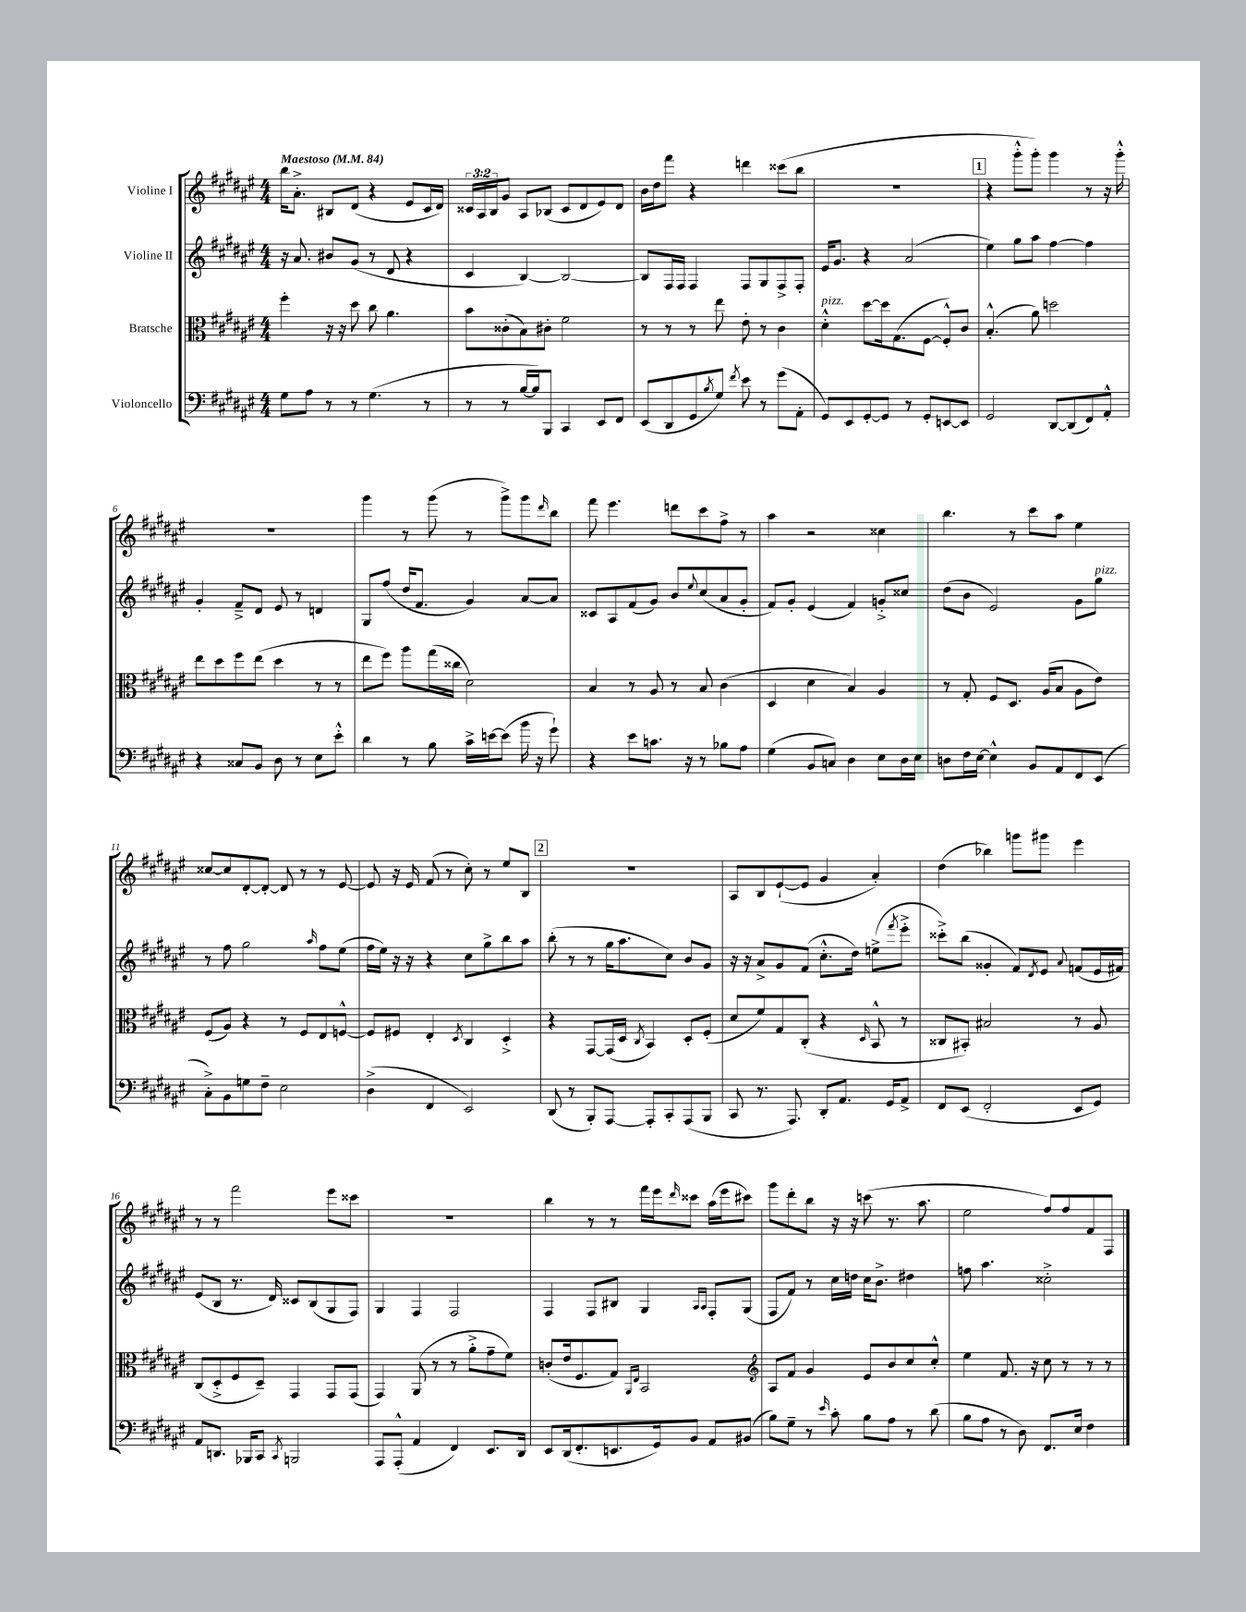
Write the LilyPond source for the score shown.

<<
\new StaffGroup <<
\new Staff = "s0" \with { instrumentName = "Violine I" } {
    \clef treble \key fis \major \numericTimeSignature \time 4/4 \override Staff.TupletNumber.text = #tuplet-number::calc-fraction-text \tempo "Maestoso" 4 = 84
    b''16 ais'8.-.-> bis8 dis'8( r4 eis'8 cis'16 dis'16) |
    \tuplet 3/2 { cisis'16 ais16 b16 } gis'8 ais8 bes8( cisis'8 dis'8 eis'8) dis'8 |
    b'16 dis''16 fis'''8 r4 d'''4 cisis'''8( b''8 |
    R1 |
    \mark \markup { \box "1" } r4 gis'''8-.-^ gis'''8-.) gis'''4 r8 r16 gis'''16-.-^ |
    R1 |
    gis'''4 r8 gis'''8( r8 gis'''8->) gis'''8 \grace { dis'''16 } b''8 |
    fis'''8 eis'''4. d'''8 cis'''8 fis''8-> r8 |
    ais''4 r2 cisis''4 |
    b''4. r8 cis'''8 ais''8 eis''4 |
    cisis''8~ cisis''8 dis'8~-. dis'8~-. dis'8 r8 r8 eis'8~ |
    eis'8 r16 eis'16 fis'8( r8 cis''8-.) r8 eis''8 b8 |
    \mark \markup { \box "2" } R1 |
    ais8 b8 eis'8~-!( eis'8 gis'4 ais'4-.) |
    dis''4( bes''4) g'''8 gis'''8 eis'''4 |
    r8 r8 fis'''2 eis'''8 cisis'''8 |
    R1 |
    b''4 r8 r8 fis'''16 eis'''16 \grace { dis'''16 } cisis'''8 ais''16( eis'''16 cis'''8) |
    gis'''8 dis'''8-. b''8 r16 r16 c'''8( r8. ais''8. |
    eis''2 fis''8) fis''8 fis'8 fis8 \bar "|." |
}
\new Staff = "s1" \with { instrumentName = "Violine II" } {
    \clef treble \key fis \major \numericTimeSignature \time 4/4
    r16 ais'8. bis'8 gis'8( r8 dis'8 r4 |
    cis'4 b4~) b2~ |
    b8 fis16 fis16 fis4 fis8 gis8 fis8-> fis8-. |
    eis'16 gis'8. r4 ais'2( |
    \mark \markup { \box "1" } eis''4) gis''8 ais''8 fis''4~ fis''4 |
    gis'4-. fis'8---> dis'8 eis'8 r8 d'4 |
    gis8 fis''8( dis''16 fis'8. gis'4) ais'8~ ais'8 |
    cisis'8 ais8 fis'8( gis'8) b'8 \appoggiatura { eis''8 } cis''8( ais'8 gis'8-. |
    fis'8) gis'8-. eis'4( fis'4) g'8-.-> cisis''8 |
    dis''8( b'8 eis'2) gis'8 gis''8^\markup { \italic "pizz." } |
    r8 fis''8 gis''2 \grace { ais''16 } fis''8 eis''8( |
    fis''16 eis''16) r16 r16 r4 cis''8 gis''8-> b''8 ais''8 |
    \mark \markup { \box "2" } b''8-.( r8 r8 gis''16 ais''8. cis''8) b'8 gis'8 |
    r16 r16 ais'8-> gis'8 fis'8( cis''8.-.-^ dis''16) e''8->( \acciaccatura { fis'''8 } eis'''8-.-> |
    cisis'''8-.->) b''8( gisis'4-. fis'8) \acciaccatura { dis'8 } eis'8 \appoggiatura { ais'8 } f'8( eis'16 fis'16) |
    eis'8( b8 r8. dis'16) cisis'8 b8( gis8 fis8) |
    gis4 fis4 fis2 |
    fis4 fis8 bis8 gis4 \grace { ais16 ais16 } fis8-. gis8( |
    fis8 fis'8) r8 cis''16 d''16 cis''16 b'8.-> dis''4 |
    f''8 ais''4. cisis''2-.-> \bar "|." |
}
\new Staff = "s2" \with { instrumentName = "Bratsche" } {
    \clef alto \key fis \major \numericTimeSignature \time 4/4
    fis''4-. r16 r16 dis''8 cis''8 ais'4. |
    b'8 cisis'8-.( b8) cis'8-. fis'2 |
    r8 r8 r8 eis''8 eis'8-. r8 cis'4 |
    dis'4-.-^^\markup { \italic "pizz." } dis''8~ dis''16 gis8.( fis8~ fis8-.-^) cis'8 |
    \mark \markup { \box "1" } b4.-.-^( ais'8) d''2 |
    eis''8 dis''8 fis''8 eis''8( dis''4 r8 r8 |
    eis''8 fis''8) ais''8 gis''16( cisis''16 dis'2) |
    b4 r8 ais8 r8 b8 cis'4( |
    dis4 dis'4 b4) ais4 |
    r8 gis8-. fis8 dis8. ais16( b8 ais8 eis'8) |
    fis8( ais8) r4 r8 fis8 eis8 f8~-^ |
    f8 fis8 eis4-. \acciaccatura { dis8 } cis4 dis4-.-> |
    \mark \markup { \box "2" } r4 gis,8~ gis,16( dis16 \acciaccatura { cis8 } b,4) dis8-. fis8-.( |
    dis'8 fis'8) gis8 cis8-.( r4 \grace { dis16 } b,8-^ r8 |
    cisis8 bis,8-.) bis2 r8 ais8 |
    cis8( dis8-.-> fis8 dis8--) gis,4 gis,8 gis,8( |
    gis,4) ais,8( r8 r8 ais'8-.-> gis'8-- fis'8) |
    c'8-.( eis'16 fis8. gis8) \grace { ais,16 eis16 } b,2 |
    \clef treble ais8 fis'8 gis'4 eis'8 b'8 cis''8 cis''8-.-^ |
    eis''4 fis'8. r16 cis''8 r8 r8 r8 \bar "|." |
}
\new Staff = "s3" \with { instrumentName = "Violoncello" } {
    \clef bass \key fis \major \numericTimeSignature \time 4/4
    gis8 ais8 r8 r8 gis4.( r8 |
    r8 r8 b16~ b16) b,,8 cis,4 eis,8 fis,8 |
    eis,8( dis,8 gis,8 \acciaccatura { b8 } gis8) \acciaccatura { fis'8 } eis'8 r8 gis'8( ais,8-. |
    gis,8) eis,8 gis,8~-. gis,8 r8 gis,8-. e,8~ e,8 |
    \mark \markup { \box "1" } gis,2 dis,8~ dis,8( fis,8) ais,8-.-^ |
    r4 cisis8 b,8 dis8 r8 eis8 eis'8-.-^ |
    dis'4 r8 b8 cis'16-> e'16~ e'8( b'16 r16 gis'8-!) |
    r4 eis'8 c'8. r16 r8 bes8 ais8 |
    gis4( b,8 c8) dis4 eis8 dis16 eis16 |
    d8 fis16 eis16~ eis4-^ b,8 ais,8 fis,8 eis,8( |
    cis8-.->) b,8 g8 fis8-- eis2 |
    dis4->( fis,4 eis,2) |
    \mark \markup { \box "2" } dis,8( r8 b,,8-.) ais,,8~ ais,,8-. cis,8-. ais,,8( b,,8 |
    cis,8 r8. ais,,8.) dis,8-. ais,8. gis,16 ais,8-> |
    fis,8 eis,8( fis,2-. eis,8 gis,8) |
    ais,8 d,8. bes,,16 cis,8 \acciaccatura { cis,8 } b,,2 |
    ais,,8 ais,,8-.-^( ais,4 fis,4) eis,8. dis,16 |
    eis,8 dis,16( fis,8.-. e,8. gis,16) b,8 ais,8 bis,8( |
    b8) gis8-- r8 \grace { eis'16 } cis'8-. b8 ais8 r8 dis'8( |
    b8 ais8 r8 dis8) fis,8. eis16 fis4 \bar "|." |
}
>>
>>
